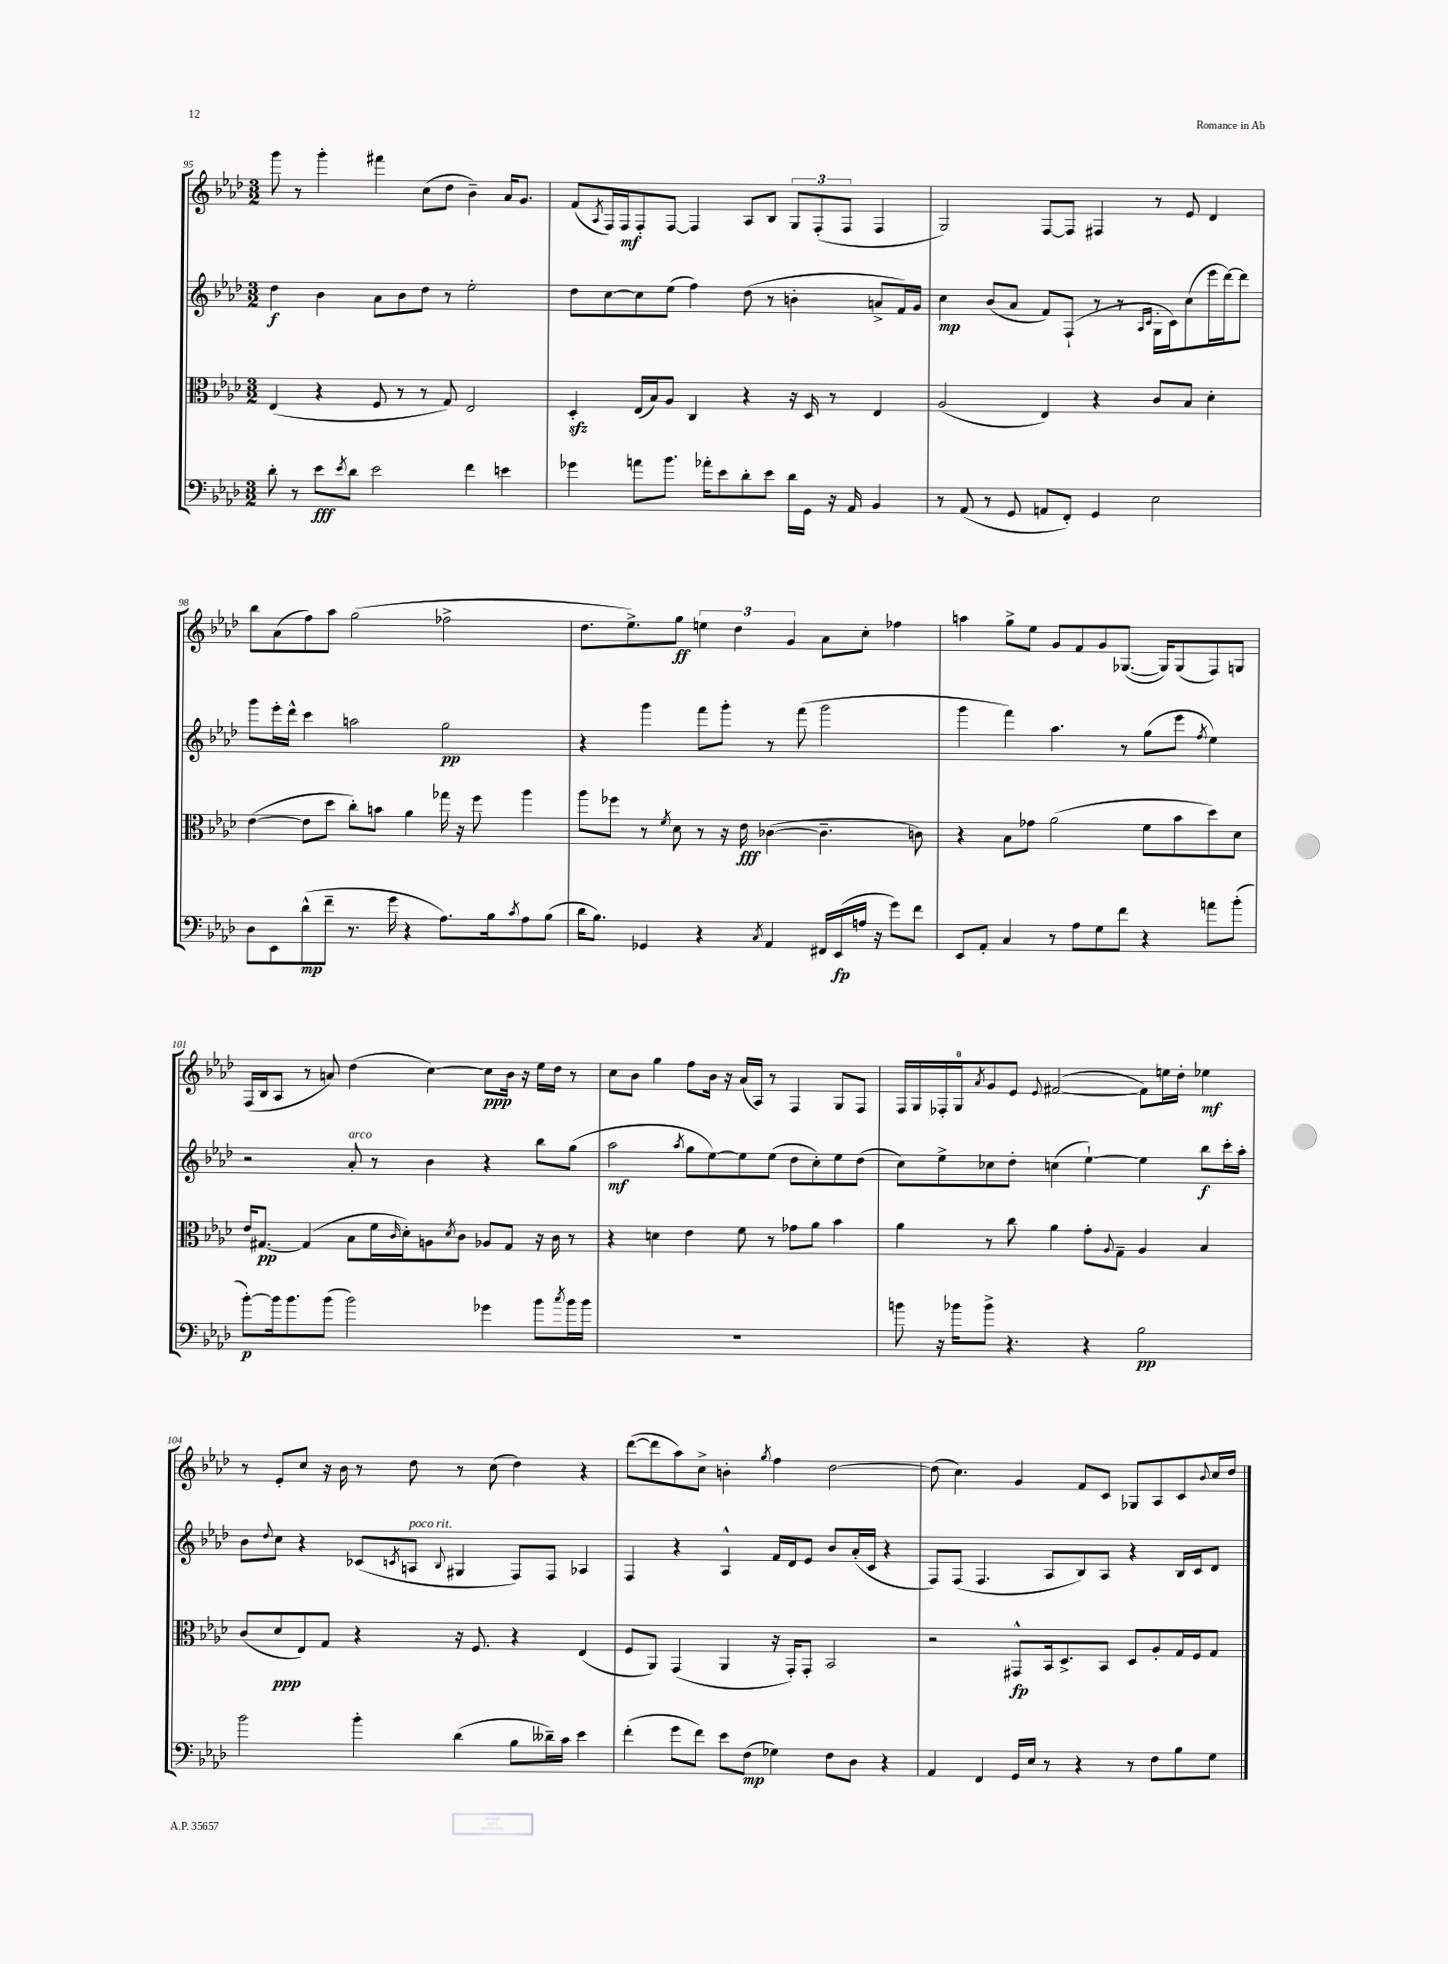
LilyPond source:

<<
\new StaffGroup <<
\new Staff = "s0" {
    \clef treble \key aes \major \numericTimeSignature \time 3/2
    g'''8 r8 g'''4-. fis'''4 c''8( des''8 bes'4--) aes'16 g'8. |
    f'8( \acciaccatura { aes8 } f16) f16\mf f8-. f8~ f4 aes8 bes8 \tuplet 3/2 { g8 f8-.( f8 } f4 |
    g2) f8~ f8 fis4 r8 ees'8 des'4 |
    bes''8 aes'8( f''8) aes''8 g''2( fes''2-> |
    des''8. ees''8.->) g''8\ff \tuplet 3/2 { e''4 des''4 g'4 } aes'8 c''8-. fes''4 |
    a''4 g''8-> ees''8 g'8 f'8 g'8 ges8.~( ges16) ges8( f8) g8 |
    f16( bes16 aes8 r8 a'8) des''4( c''4~) c''8\ppp bes'16 r16 ees''16 des''16 r8 |
    c''8 bes'8 g''4 f''8 bes'16 r16 aes'16( aes16) r8 f4 g8 f8 |
    f16 g16 fes16-. g16-0 \acciaccatura { aes'8 } g'8 ees'8 \appoggiatura { ees'8 } fis'2~( fis'8) e''16 des''16-. ees''4\mf |
    r8 ees'8-. c''8 r16 bes'16 r8 des''8 r8 c''8( des''4) r4 |
    des'''8~( des'''8 aes''8) c''8-> b'4-. \acciaccatura { g''8 } f''4 des''2~ |
    des''8( c''4.) g'4 f'8 c'8 ges8 aes8 c'8 \appoggiatura { bes'8 } c''16 des''16 \bar "|." |
}
\new Staff = "s1" {
    \clef treble \key aes \major \numericTimeSignature \time 3/2
    des''4\f bes'4 aes'8 bes'8 des''8 r8 ees''2-. |
    des''8 c''8~ c''8 ees''8( f''4) des''8( r8 b'4-. a'8-> f'16) g'16 |
    c''4\mp bes'8( aes'8 f'8) f8-!( r8 r8 \grace { aes16 c'16 } g16-. c'16) c''8( ees'''16 des'''16~) des'''8 |
    g'''8 ees'''16-. des'''16-^ c'''4 a''2 g''2\pp |
    r4 g'''4 f'''8 g'''8-. r8 f'''8( g'''2 |
    g'''4 f'''4) aes''4. r8 g''8( ees'''8 \acciaccatura { f''8 } ees''4) |
    r2 aes'8-.^\markup { \italic "arco" } r8 bes'4 r4 bes''8 g''8( |
    aes''2\mf \acciaccatura { aes''8 } g''8 ees''8~) ees''8 ees''8( des''8 c''8-.) ees''8 des''8( |
    c''8) ees''8-> ces''8 des''8-. c''4( ees''4~-!) ees''4 bes''8\f c'''16-. aes''16-. |
    bes'8 \appoggiatura { des''8 } c''8 r4 ces'8( \acciaccatura { c'8 } a8^\markup { \italic "poco rit." } \appoggiatura { bes8 } gis4 f8) f8 aes4 |
    f4 r4 aes4-^ f'16 des'16 ees'8 bes'8 aes'16-.( c'16 r4 |
    f8) f8( f4. aes8 bes8) aes8 r4 bes16 c'16 des'8 \bar "|." |
}
\new Staff = "s2" {
    \clef alto \key aes \major \numericTimeSignature \time 3/2
    ees4( r4 f8 r8 r8 g8) ees2 |
    des4-.\sfz ees16( bes16) aes8 c4 r4 r16 des16 r8 ees4 |
    aes2( ees4) r4 c'8 bes8 des'4-. |
    ees'4~( ees'8 des''8 c''8-.) b'8 aes'4 ges''16 r16 f''8 aes''4 |
    aes''8 fes''8 r8 \acciaccatura { f'8 } des'8 r8 r16 ees'16\fff ces'4~( ces'4.-- c'8) |
    r4 bes8 ges'8 aes'2( f'8 bes'8 des''8) des'8 |
    ees'16 gis8.~\pp gis4( bes8 f'16 \grace { c'16 } des'16-.) a8 \acciaccatura { des'8 } c'8 aes8 gis8 r16 c'16 r8 |
    r4 d'4 ees'4 f'8 r8 ges'8 aes'8 bes'4 |
    aes'4 r8 c''8 aes'4 g'8-. \appoggiatura { aes8 } g8-- aes4 bes4 |
    c'8( des'8\ppp ees8) g8 r4 r16 f8. r4 ees4( |
    f8 aes,8) g,4( aes,4 r16 g,16-.) g,8-. bes,2 |
    r2 gis,8-^\fp bes,16 des8.-> bes,8 des8 aes8-. g16 f16 g8 \bar "|." |
}
\new Staff = "s3" {
    \clef bass \key aes \major \numericTimeSignature \time 3/2
    des'8-. r8 ees'8\fff \acciaccatura { ees'8 } des'8 ees'2 f'4 e'4 |
    ges'4 a'8 bes'8. aes'16-. ees'8 des'8-. ees'8 des'16 g,16 r16 aes,16 bes,4 |
    r8 aes,8( r8 g,8 a,8 f,8-.) g,4 ees2 |
    des8 ees,8 des'8-^\mp( f'8-- r8. g'16 r4 aes8.) bes16 \acciaccatura { c'8 } aes8 bes8( |
    des'16 bes8.) ges,4 r4 \acciaccatura { c8 } aes,4 fis,16 ees,16\fp( a16 r16 g'8) f'8 |
    ees,8 aes,8-. c4 r8 aes8 g8 f'8 r4 a'8 bes'8-.( |
    bes'8~-.\p) bes'16 bes'8. bes'8( bes'2) ges'4 bes'8 \acciaccatura { c''8 } bes'16 bes'16 |
    R1. |
    b'8 r16 bes'16 bes'8-> r4. r4 bes2\pp |
    bes'2 bes'4-. des'4( bes8 deses'16--) c'16 ees'4 |
    f'4-.( g'8 f'8) ees'8 f8\mp( ges4) f8 des8 r4 |
    aes,4 f,4 g,16 ees16 r8 r4 r8 f8 bes8 g8 \bar "|." |
}
>>
>>
\layout { \context { \Score currentBarNumber = #95 } }
